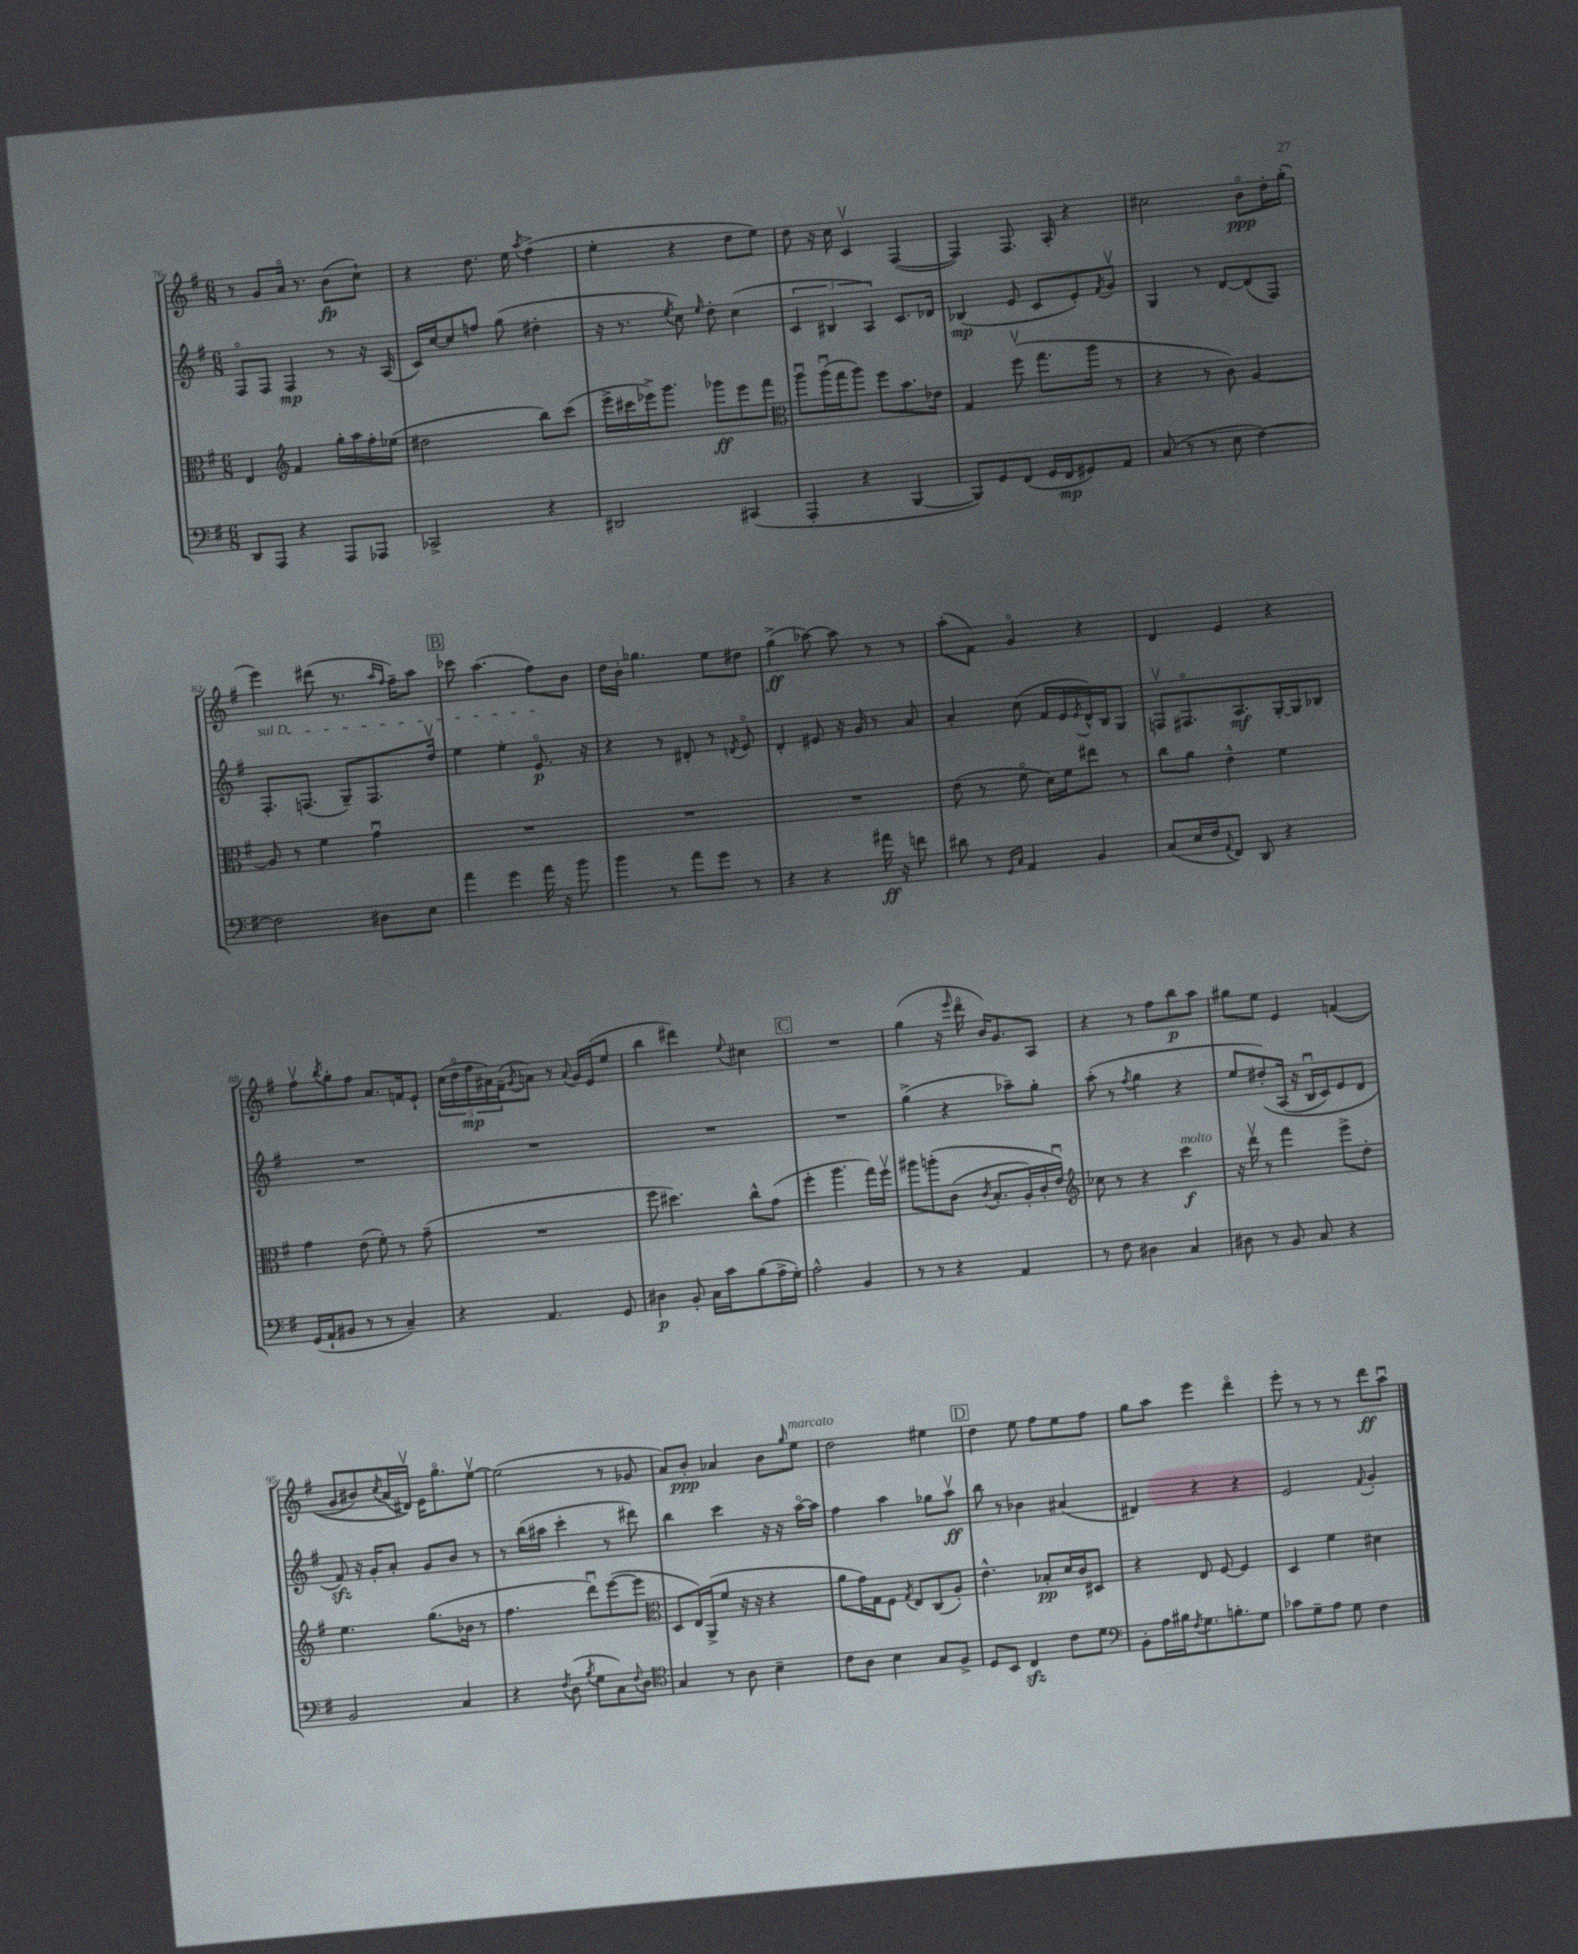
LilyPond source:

<<
\new StaffGroup <<
\new Staff = "s0" {
    \clef treble \key g \major \numericTimeSignature \time 6/8
    r8 g'8 a'16\flageolet r8. b'8\fp( c''8-!) |
    r4 d''8. e''16 \acciaccatura { a''8 } fis''4->( |
    e''4-. r4 d''8 e''8) |
    d''8 r16 c''16 c'4\upbow fis4~( |
    fis4) fis8. a16-. r4 |
    cis''2 b'8\flageolet\ppp d''16-. g''16-.( |
    e'''4) dis'''8( r8. \grace { a''16 fis''16 } fis''16--) a''8 |
    \mark \markup { \box "B" } ces'''8 a''4.( fis''8) b'8 |
    d''16 b'16-. ges''4. e''8 dis''8 |
    g''4->\ff( aes''8~) aes''8 r8 r8 |
    a''8-.( fis'8) g'4\flageolet r4 |
    d'4 e'4 r4 |
    fis''8\upbow \acciaccatura { b''8 } g''8-. fis''8 a'8. f'16 e'8-! |
    \tuplet 5/4 { c''16( d''16\flageolet fis''16\mp ais'16) fis'16--( } \acciaccatura { g'8 } a'8) r8 \appoggiatura { a'8 } g'16 e'16( e''8 |
    b''4 dis'''4) \appoggiatura { e''8 } cis''4 |
    \mark \markup { \box "C" } R2. |
    g''4( r16 \grace { e'''16 } d'''16\flageolet b'16) g'8. a8 |
    r4 r8 fis''8 b''8\p a''8 |
    gis''8 e''8 e'4 f'4(\( |
    g'8 bis'8) \acciaccatura { c''8 } a'16( dis'16\upbow)\) e'16 g''8.\flageolet e''8~\upbow |
    e''2( r8 ges'8 |
    a'8) b'8-.\ppp aes'4 b'8 \grace { g''16 } e''8^\markup { \italic "marcato" } |
    d''2 eis''4 |
    \mark \markup { \box "D" } d''4 e''8 fis''8 e''8 fis''8 |
    g''8 a''8 e'''4 d'''4\flageolet |
    e'''8-. r8 r8 r8 d'''8\ff a''8\downbow \bar "|." |
}
\new Staff = "s1" {
    \clef treble \key g \major \numericTimeSignature \time 6/8
    fis8\flageolet fis8 fis4\mp r8 r16 a16( |
    c'16) c''16~ c''8 f''8 g''8( dis''4-. |
    r16 r8. \acciaccatura { e''8 } c''8) \grace { e''16 } d''8-. c''4( |
    \tuplet 3/2 { c'4 bis4 a4) } c'8. des'16 |
    bes4\mp( e'8 c'8 e'8-.) \acciaccatura { fis'8 } g'8\upbow |
    g4 r8 d'8~ d'8( fis8) |
    \once \override TextSpanner.bound-details.left.text = \markup { \italic "sul D" } fis8.-.\startTextSpan f8.( g8--) f8. d''16\upbow |
    \mark \markup { \box "B" } e''4 e''4-. e'8.\flageolet\p\stopTextSpan r16 |
    r4 r8 dis'8-. r8 \acciaccatura { d'8 } e'8\flageolet |
    d'4-. eis'8 r16 g'16 r8 a'8 |
    a'4-. c''8( fis'16 e'16 \acciaccatura { e'8 } d'16-^) b16 g8 |
    f8\upbow fis8.\flageolet a8.\mf g16~-. g16 bes8 |
    R2. |
    R2. |
    R2. |
    \mark \markup { \box "C" } R2. |
    g''4->( r4 aes''8--) g''8-. |
    a''8-.( r8 \acciaccatura { fis''8 } g''4 r4 |
    e''8 dis''8-.)\( a16( r16 b16\downbow c'16) e'8 d'8 |
    fis'8\sfz\) r16 g'16-. a'8-. g'8 b'8 r8 |
    r8 b''16( ais''16 c'''4-. r8 dis'''8) |
    b''4 c'''4 r16 r16 a''16~\flageolet a''16 |
    fis''4 a''4 ges''8 a''8\upbow\ff |
    \mark \markup { \box "D" } b''8 r8 bes'4 ais'4( |
    dis'4) r4 r4 |
    e'2 \appoggiatura { fis'8 } g'4-. \bar "|." |
}
\new Staff = "s2" {
    \clef alto \key g \major \numericTimeSignature \time 6/8
    e4 \clef treble fis'4 g''16-. a''16 fis''16-. ees''16( |
    dis''2 b''8) c'''8( |
    e'''16-> cis'''16 ees'''16->) g'''8. ges'''8\ff ees'''8 fis'''8 |
    \clef alto a''8\downbow a''16\downbow( g''16 a''8) fis''8 b'8. ees'16 |
    g4 fis''8\upbow( g''8. a''16 r8 |
    r4 r8 c'8) a4~ |
    a8 r8 fis'4 g'4\downbow |
    \mark \markup { \box "B" } R2. |
    R2. |
    R2. |
    e'8( r8 fis'8\flageolet d'16) fis'16 eis''8 r8 |
    c''8 a'8 e'4-^ fis'4 |
    g'4 e'8( fis'8-.) r8 g'8--( |
    R2. |
    fis''8 dis''4.) c''8-^ g'8( |
    \mark \markup { \box "C" } fis''4-. a''4. g''16) fis''16\upbow |
    ais''8 a''8-.\( c'8( \acciaccatura { c'8 } b8.-. a16-.) c'16-. e'16\downbow\) |
    \clef treble ces''8 r8 r4 c'''4\f^\markup { \italic "molto" } |
    r16 d'''16\upbow r8 fis'''4 e'''8-> d''8-. |
    e''4. g''8.( bes'16 r8 |
    fis''4. d'''8\downbow) e'''8~( e'''8 |
    \clef alto d8 e16) a,16->( fis'8 r16 r16 r4 |
    a'8 g'16) g16 fis8 \acciaccatura { g8 } e8 c8( a8-.) |
    \mark \markup { \box "D" } e'4.-^ bes8-.\pp d'16 c'16 dis8 |
    r4 e8 fis8~ fis4 |
    d4 fis'4 dis'4 \bar "|." |
}
\new Staff = "s3" {
    \clef bass \key g \major \numericTimeSignature \time 6/8
    d,8 a,,8 r4 a,,8 aes,,8 |
    ces,2-> r4 |
    dis,2 cis,4( |
    a,,4-. r4 b,,4~ |
    b,,8) g,8 fis,8( g,16 fis,16\mp gis,8) a,8 |
    c8( r8 r8 e8 fis4~) |
    fis2 dis8 e8 |
    \mark \markup { \box "B" } a'4 g'4 a'16 r16 b'8 |
    b'4 r8 a'8 g'8 r8 |
    r4 r4 ais'16\ff r16 f'8 |
    dis'8 r8 \grace { g,16 c16 } a,4 b,4 |
    c8( e16 fis16 \appoggiatura { a,8 } fis,8) d,8 r4 |
    g,16( a,16-! bis,8 r8 r8 c4--) |
    r4 a,4. g,8 |
    dis4\p b,8-. c16 c'16 b8( a16-> g16-.) |
    \mark \markup { \box "C" } a2-^ b,4 |
    r8 r8 r4 a,4 |
    r8 fis8 dis4 c4 |
    dis8 r8 b,8 c8 r4 |
    b,2 c4 |
    r4 \acciaccatura { fis8 } d8( \acciaccatura { b8 } g8 c8) \appoggiatura { fis8 } d8 |
    \clef tenor g4 r8 a8 b4-- |
    c'8 a8 b4 g8 fis8-> |
    \mark \markup { \box "D" } d8 b,8 c4\sfz c'8 d'8 |
    \clef bass b,8-. a16 bis16 \acciaccatura { fis8 } g8. b8.-. g8 |
    ces'8 g8-- a8 g8 fis4 \bar "|." |
}
>>
>>
\layout { \context { \Score currentBarNumber = #76 } }
